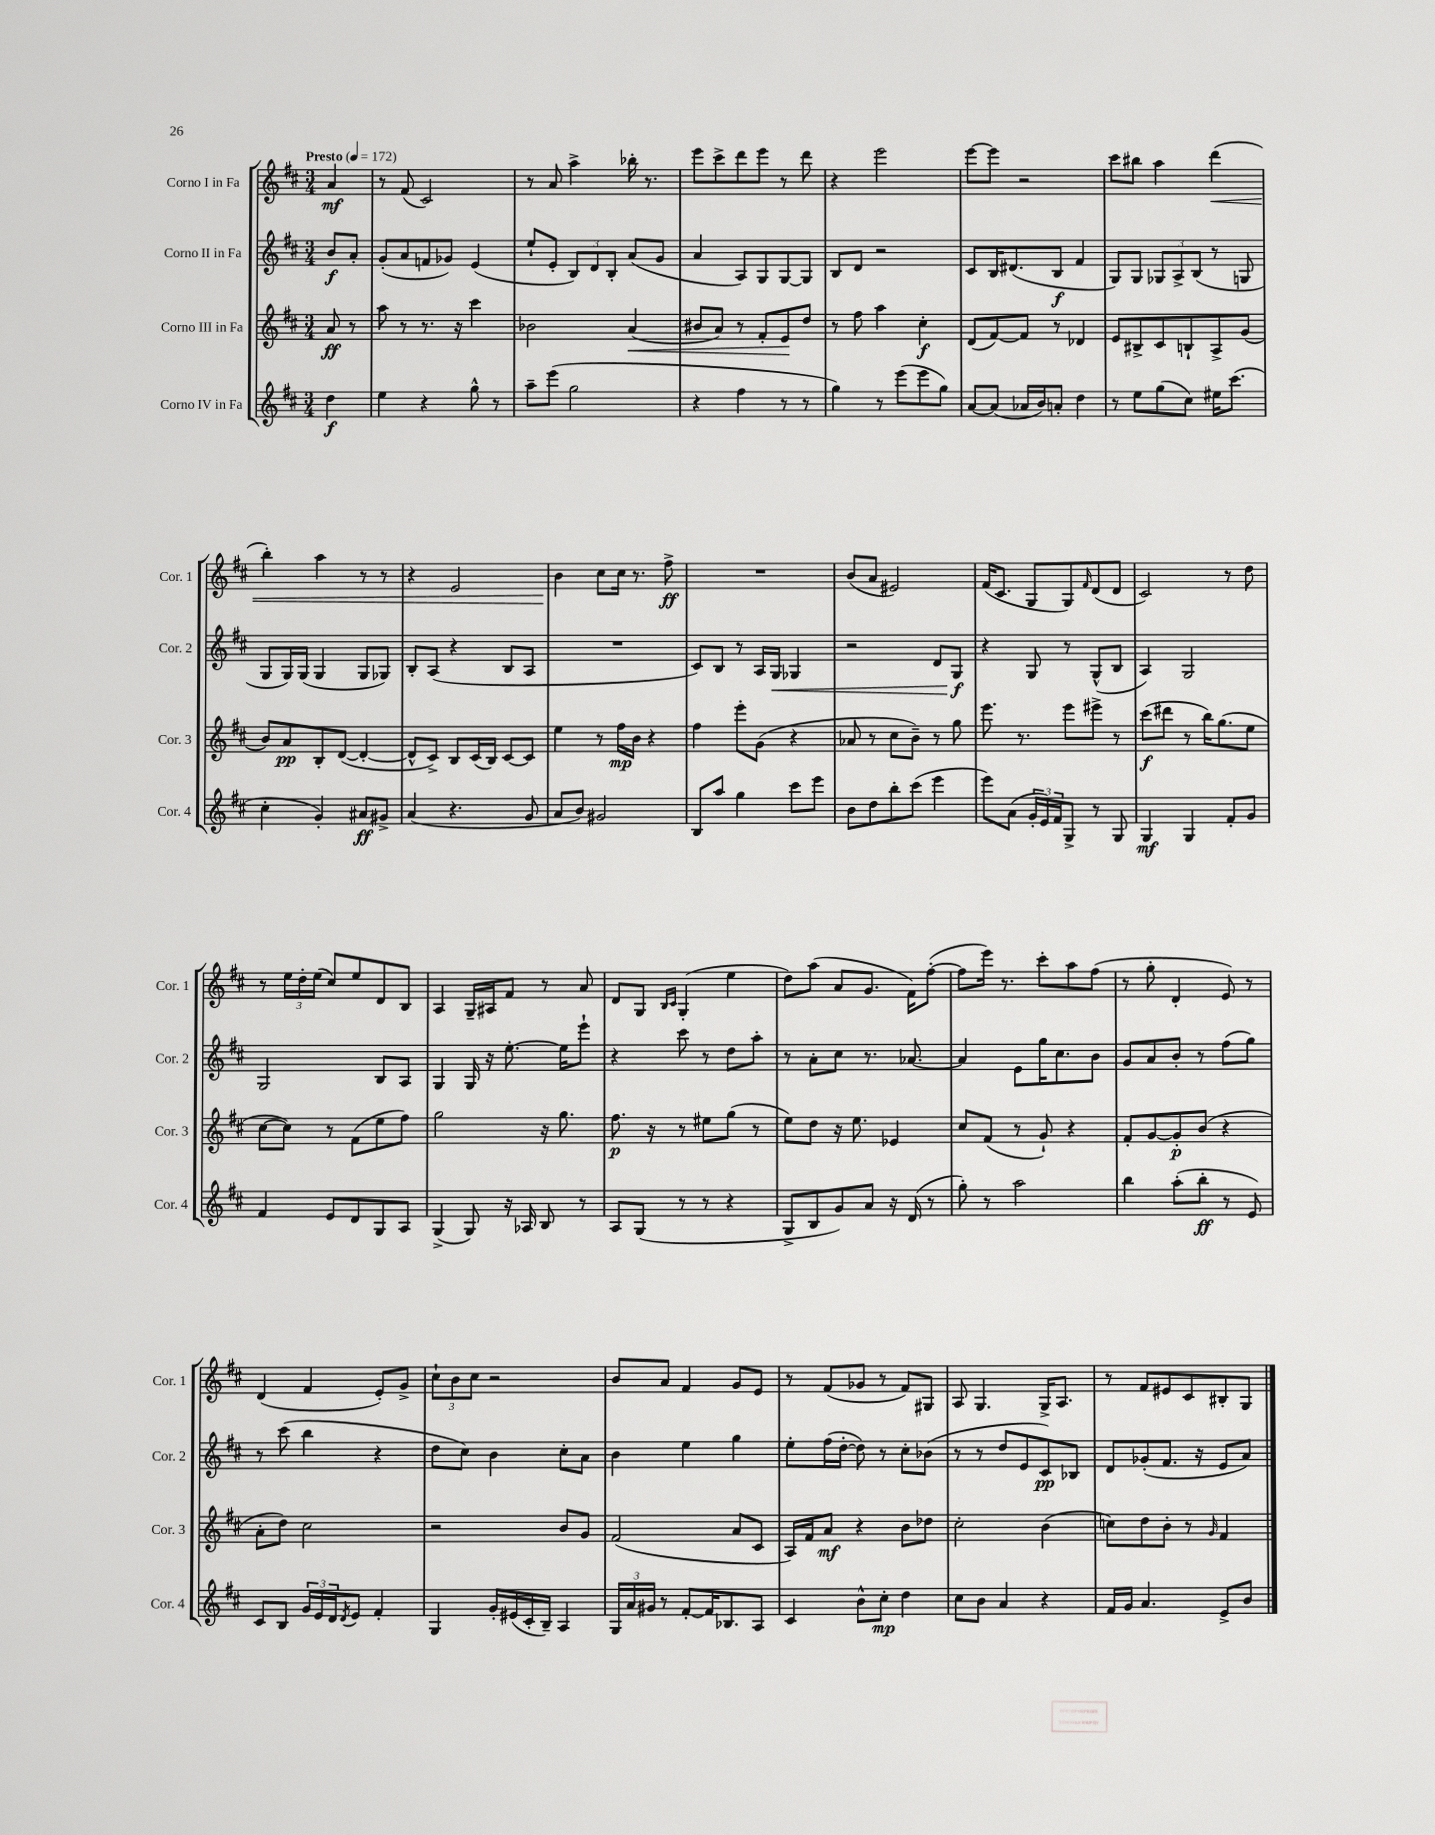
<<
\new StaffGroup <<
\new Staff = "s0" \with { instrumentName = "Corno I in Fa" shortInstrumentName = "Cor. 1" } {
    \clef treble \key d \major \numericTimeSignature \time 3/4 \partial 4 \tempo "Presto" 4 = 172
    a'4\mf |
    r8 fis'8( cis'2) |
    r8 a'8 a''4-> bes''16-. r8. |
    e'''8 cis'''8-> d'''8 e'''8 r8 d'''8 |
    r4 e'''2 |
    e'''8~ e'''8 r2 |
    cis'''8 bis''8 a''4 d'''4\<( |
    b''4-.) a''4 r8 r8 |
    r4 e'2 |
    b'4\! cis''8 cis''16 r8. fis''8->\ff |
    R2. |
    b'8( a'8 eis'2) |
    fis'16( cis'8. g8 g8) \grace { fis'16 } d'8( d'8 |
    cis'2) r8 d''8 |
    r8 \tuplet 3/2 { e''16 d''16-. e''16( } cis''8) e''8 d'8 b8 |
    a4 g16-- ais16 fis'8 r8 a'8 |
    d'8 g8 \grace { b16 cis'16 } g4-.( e''4 |
    d''8) a''8( a'8 g'8. fis'16) fis''8~-.( |
    fis''8 e'''16) r8. cis'''8-. a''8 fis''8( |
    r8 g''8-. d'4-. e'8) r8 |
    d'4( fis'4 e'8-.) g'8-> |
    \tuplet 3/2 { cis''8-! b'8 cis''8 } r2 |
    b'8 a'8 fis'4 g'8 e'8 |
    r8 fis'8( ges'8 r8 fis'8) gis8 |
    a8 g4. g16-> a8. |
    r8 fis'8 eis'8 cis'8 bis8-. g8 \bar "|." |
}
\new Staff = "s1" \with { instrumentName = "Corno II in Fa" shortInstrumentName = "Cor. 2" } {
    \clef treble \key d \major \numericTimeSignature \time 3/4 \partial 4
    b'8\f a'8-. |
    g'8-.( a'8 f'8 ges'8) e'4( |
    e''8-! e'8-. \tuplet 3/2 { b8) d'8 b8-. } a'8( g'8 |
    a'4 a8) g8 g8~ g8 |
    b8 d'8 r2 |
    cis'8 b16 dis'8.( b8\f fis'4 |
    g8) g8 \tuplet 3/2 { ges8 a8-> b8( } r8 g8 |
    g8 g16) g16( g4 g8 ges8) |
    b8-. a8( r4 b8 a8 |
    R2. |
    cis'8) b8 r8 a16 g16\< ges4 |
    r2 d'8 g8\f\! |
    r4 g8 r8 g8-^( b8 |
    a4) g2 |
    g2 b8 a8 |
    g4 g16 r16 e''8.~-. e''16 e'''8-! |
    r4 cis'''8 r8 d''8 a''8-. |
    r8 a'8-. cis''8 r8. aes'8.~ |
    aes'4 e'8 g''16 cis''8. b'8 |
    g'8 a'8 b'8-. r8 fis''8( g''8) |
    r8 cis'''8( b''4 r4 |
    d''8 cis''8) b'4 cis''8-. a'8 |
    b'4 e''4 g''4 |
    e''8-. fis''16( d''16~-. d''8) r8 cis''8-. bes'8( |
    r8 r8 d''8 e'8 cis'8\pp) bes8 |
    d'8 ges'8-.( fis'8. r16 e'8 a'8) \bar "|." |
}
\new Staff = "s2" \with { instrumentName = "Corno III in Fa" shortInstrumentName = "Cor. 3" } {
    \clef treble \key d \major \numericTimeSignature \time 3/4 \partial 4
    a'8\ff r8 |
    a''8 r8 r8. r16 cis'''4 |
    bes'2 a'4\<( |
    bis'8 a'8) r8 fis'8-. e'8\! d''8 |
    r8 fis''8 a''4 cis''4-.\f |
    d'8( fis'8~) fis'8 r8 des'4 |
    e'8 bis8-> cis'8 b8-! a8-> g'8( |
    b'8) a'8\pp b8-. d'8~( d'4~-. |
    d'8-^ cis'8->) b8 cis'16( b16) cis'8~ cis'8 |
    e''4 r8 fis''16\mp b'16 r4 |
    fis''4 e'''8-. g'8( r4 |
    aes'8 r8 cis''8 b'8--) r8 g''8 |
    e'''8. r8. e'''8 eis'''8-> r8 |
    cis'''8\f( dis'''8 r8 b''16) g''8.( e''8 |
    cis''8~ cis''8) r8 fis'8( e''8 fis''8) |
    g''2 r16 g''8. |
    fis''8.\p r16 r8 eis''8 g''8( r8 |
    e''8) d''8 r16 e''8. ees'4 |
    cis''8 fis'8( r8 g'8-!) r4 |
    fis'8-. g'8~ g'8-.\p b'8( r4 |
    a'8-. d''8) cis''2 |
    r2 b'8 g'8 |
    fis'2( a'8 cis'8 |
    a16) fis'16 a'8\mf r4 b'8 des''8 |
    cis''2-. b'4( |
    c''8) d''8 b'8-. r8 \grace { g'16 } fis'4 \bar "|." |
}
\new Staff = "s3" \with { instrumentName = "Corno IV in Fa" shortInstrumentName = "Cor. 4" } {
    \clef treble \key d \major \numericTimeSignature \time 3/4 \partial 4
    d''4\f |
    e''4 r4 g''8-^ r8 |
    a''8-- e'''8( g''2 |
    r4 fis''4 r8 r8 |
    g''4) r8 e'''8( e'''8 g''8) |
    a'8~ a'8( aes'16 b'16) a'8-. d''4 |
    r8 e''8 g''8( cis''8) eis''16 cis'''8.( |
    cis''4-. g'4-.) ais'8\ff gis'8-> |
    a'4( r4. g'8 |
    a'8 b'8) gis'2 |
    b8 a''8 g''4 cis'''8 e'''8 |
    b'8 d''8 b''8-. cis'''8( e'''4 |
    e'''8) a'8( \tuplet 3/2 { g'16-. e'16) fis'16 } g8-> r8 g8 |
    g4\mf g4 fis'8-. g'8 |
    fis'4 e'8 d'8 g8 a8 |
    g4->( g8) r16 aes16 b8 r8 |
    a8 g8( r8 r8 r4 |
    g8-> b8 g'8) a'8 r16 d'16( r8 |
    g''8-.) r8 a''2 |
    b''4 a''8-.( b''8-.\ff r8 e'8) |
    cis'8 b8 \tuplet 3/2 { g'16 e'16 d'16 } \acciaccatura { d'8 } e'8 fis'4-. |
    g4 g'16-. eis'16( cis'16-. b16--) a4 |
    \tuplet 3/2 { g16 a'16 gis'16 } r8 fis'8~-. fis'16 bes8. a8 |
    cis'4 b'8-^ cis''8-.\mp d''4 |
    cis''8 b'8 a'4 r4 |
    fis'16 g'16 a'4. e'8-> b'8 \bar "|." |
}
>>
>>
\layout { \context { \Score \remove "Bar_number_engraver" } }
